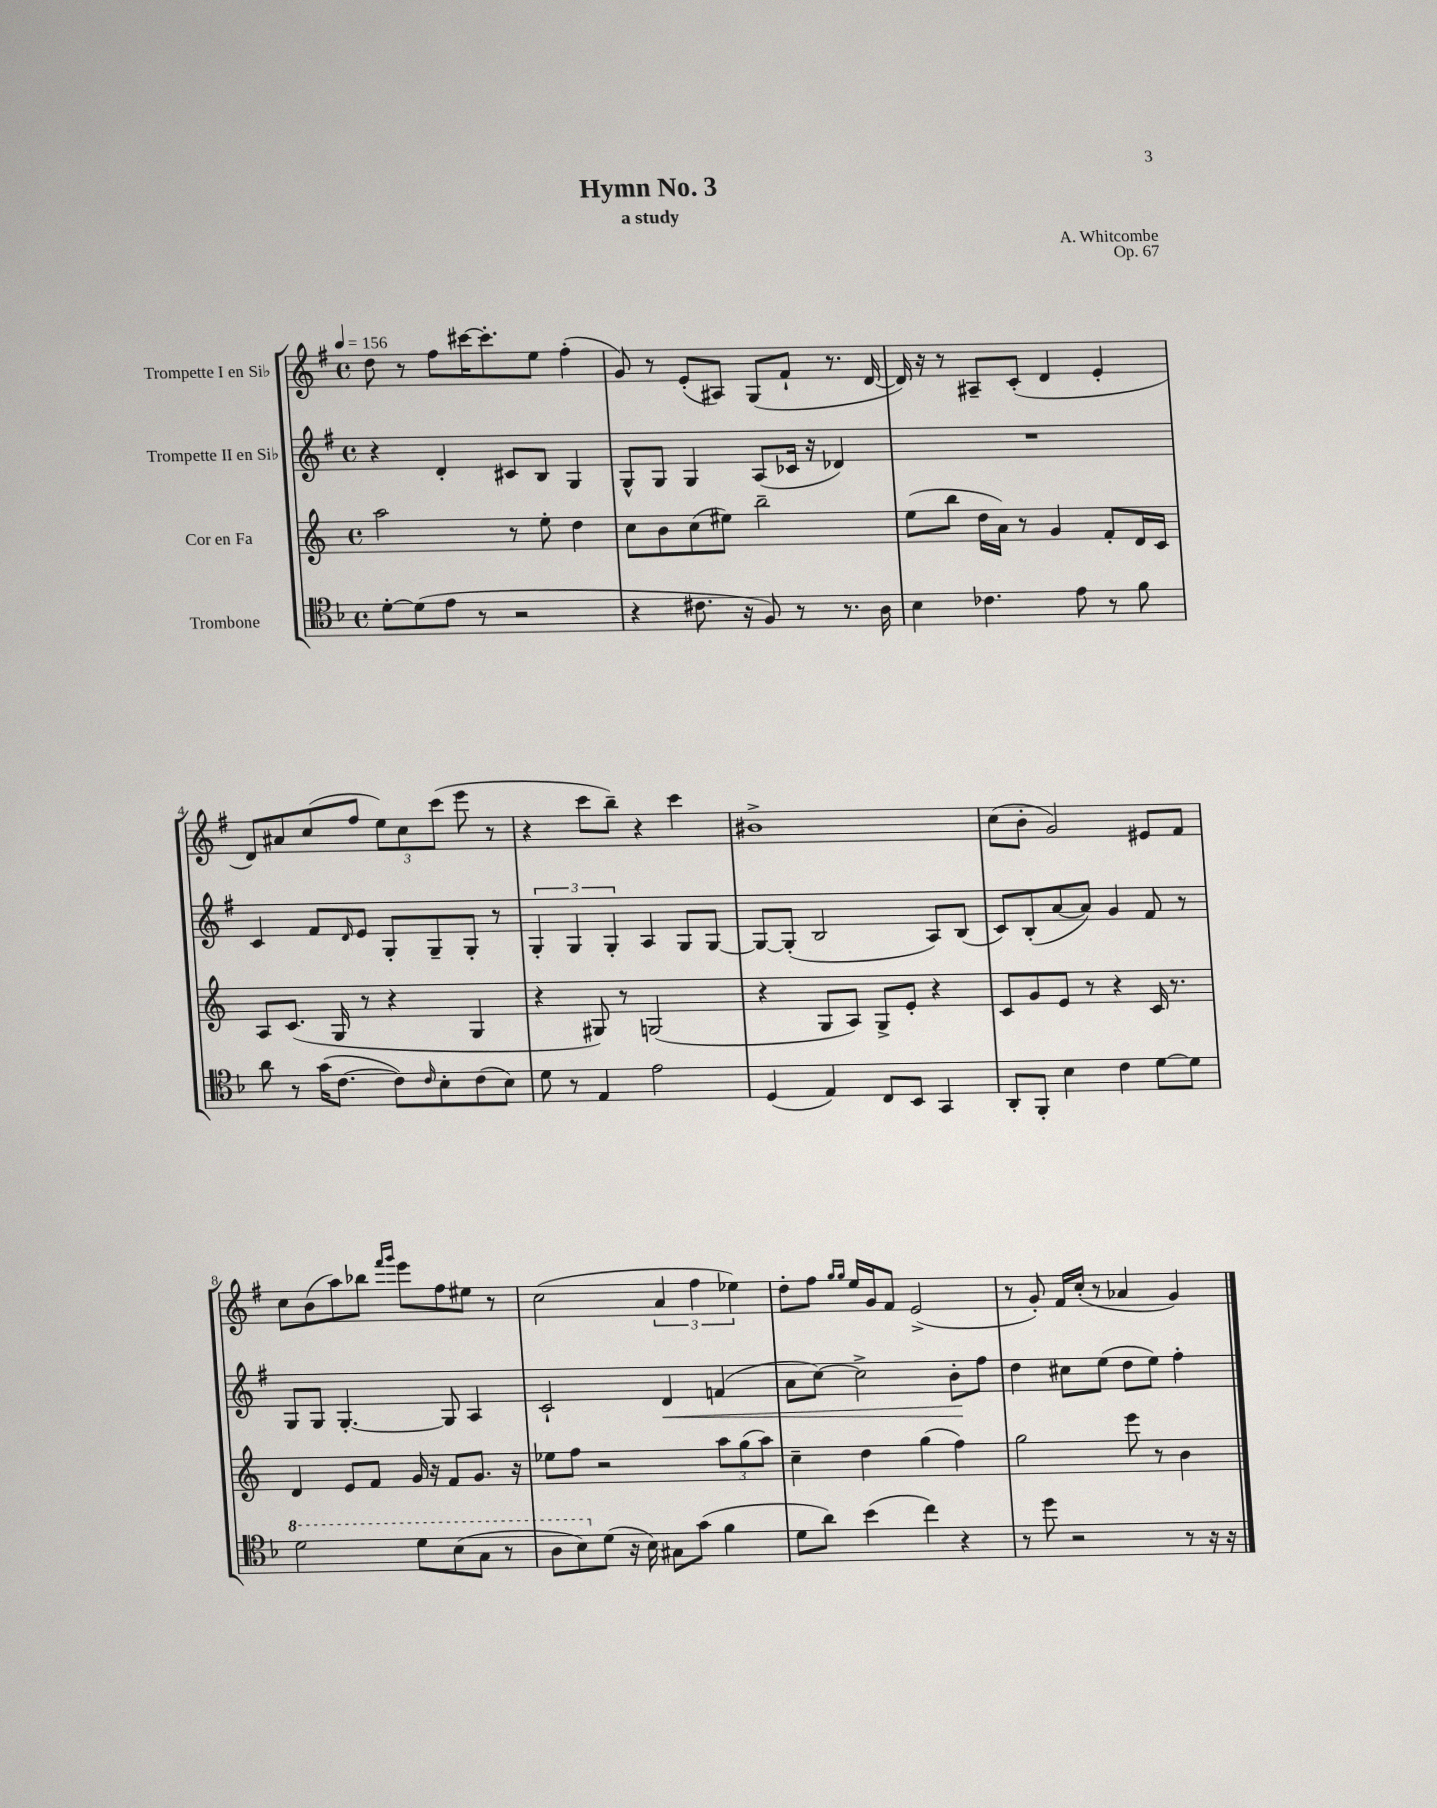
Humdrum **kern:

**kern	**kern	**kern	**kern
*staff4	*staff3	*staff2	*staff1
*clefC4	*clefG2	*clefG2	*clefG2
*k[b-]	*k[]	*k[f#]	*k[f#]
*M4/4	*M4/4	*M4/4	*M4/4
*met(c)	*met(c)	*met(c)	*met(c)
*MM156	*MM156	*MM156	*MM156
[8d'	2aa	4r	8dd
(8d]	.	.	8r
8e	.	4d'	8ff#
8r	.	.	[16ccc#
.	.	.	8.ccc#']
2r	8r	8c#	.
.	8ee'	8B	8ee
.	4dd	4G	(4ff#'
=	=	=	=
4r	8cc	8G^^	8g)
.	8b	8G	8r
8.c#	(8cc	4G	(8e'
.	8ee#)	.	8A#)
16r	.	.	.
8F)	2bb~	(8A	(8G
8r	.	16c-	8f#`
.	.	16r	.
8.r	.	4d-)	8.r
16A	.	.	[16d
=	=	=	=
4B-	(8ee	1r	16d])
.	.	.	16r
.	8bb	.	8r
4.c-	16dd	.	8A#~
.	16a)	.	.
.	8r	.	(8c'
.	4g	.	4d
8e	.	.	.
8r	8f'	.	4e'
8f	16d	.	.
.	16c	.	.
=	=	=	=
8a	8A	4c	8d)
8r	(8.c	.	8a#
(16g	.	8f#	(8cc
[8.c	16G	.	.
.	.	16qqd	.
.	8r	8e	8ff#
8c])	4r	8G'	12ee)
.	.	.	12cc
16qqc	.	.	.
8B-'	.	8G~	.
.	.	.	(12ccc
(8c	4G	8G'	8eee
8B-)	.	8r	8r
=	=	=	=
8d	4r	6G'	4r
8r	.	.	.
.	.	6G	.
4E	8G#)	.	8ccc
.	.	6G'	.
.	8r	.	8bb~)
2e	(2G	4A	4r
.	.	8G	4ccc
.	.	[8G	.
=	=	=	=
(4D	4r	8G_	1b#^
.	.	(8G']	.
4E)	8G	2B	.
.	8A)	.	.
8C	8G^	.	.
8BB-	8e'	.	.
4GG	4r	8A)	.
.	.	(8B	.
=	=	=	=
8AA'	8c	8c)	(8cc
8FF'	8g	(8B'	8b'
4B-	8e	[8a	2g)
.	8r	8a])	.
4c	4r	4g	.
[8d	16c	8f#	8e#
.	8.r	.	.
8d]	.	8r	8f#
=	=	=	=
2dd	4d	8G	8cc
.	.	8G	(8b
.	8e	[4.G'	8aa)
.	8f	.	8bb-
.	.	.	16qqfff#
.	.	.	16qqggg
8dd	16g	.	8eee
.	16r	.	.
(8b-	8f	8G]	8ff#
8g	8.g	4A	8ee#
8r	.	.	8r
.	16r	.	.
=	=	=	=
8a	8ee-	2c`	(2cc
8b-)	8ff	.	.
(8d	2r	.	.
16r	.	.	.
16B-)	.	.	.
8G#	.	4d	6a
(8g	.	.	.
.	.	.	6ff#
4f	12aa	(4f	.
.	(12gg	.	6ee-)
.	12aa)	.	.
=	=	=	=
8d	4cc~	8a	8dd'
8a)	.	[8cc)	8ff#
.	.	.	16qqgg
.	.	.	16qqgg
(4b-	4dd	2cc^]	16ee
.	.	.	16g
.	.	.	8f#
4cc)	(4gg	.	(2e^
4r	4ff)	8b'	.
.	.	8ff#	.
=	=	=	=
8r	2gg	4dd	8r
8dd	.	.	8g')
2r	.	8cc#	16f#
.	.	.	(16cc'
.	.	(8ee	8r
.	8eee	8dd	4a-
.	8r	8ee)	.
8r	4b	4ff#'	4g)
16r	.	.	.
16r	.	.	.
==	==	==	==
*-	*-	*-	*-
